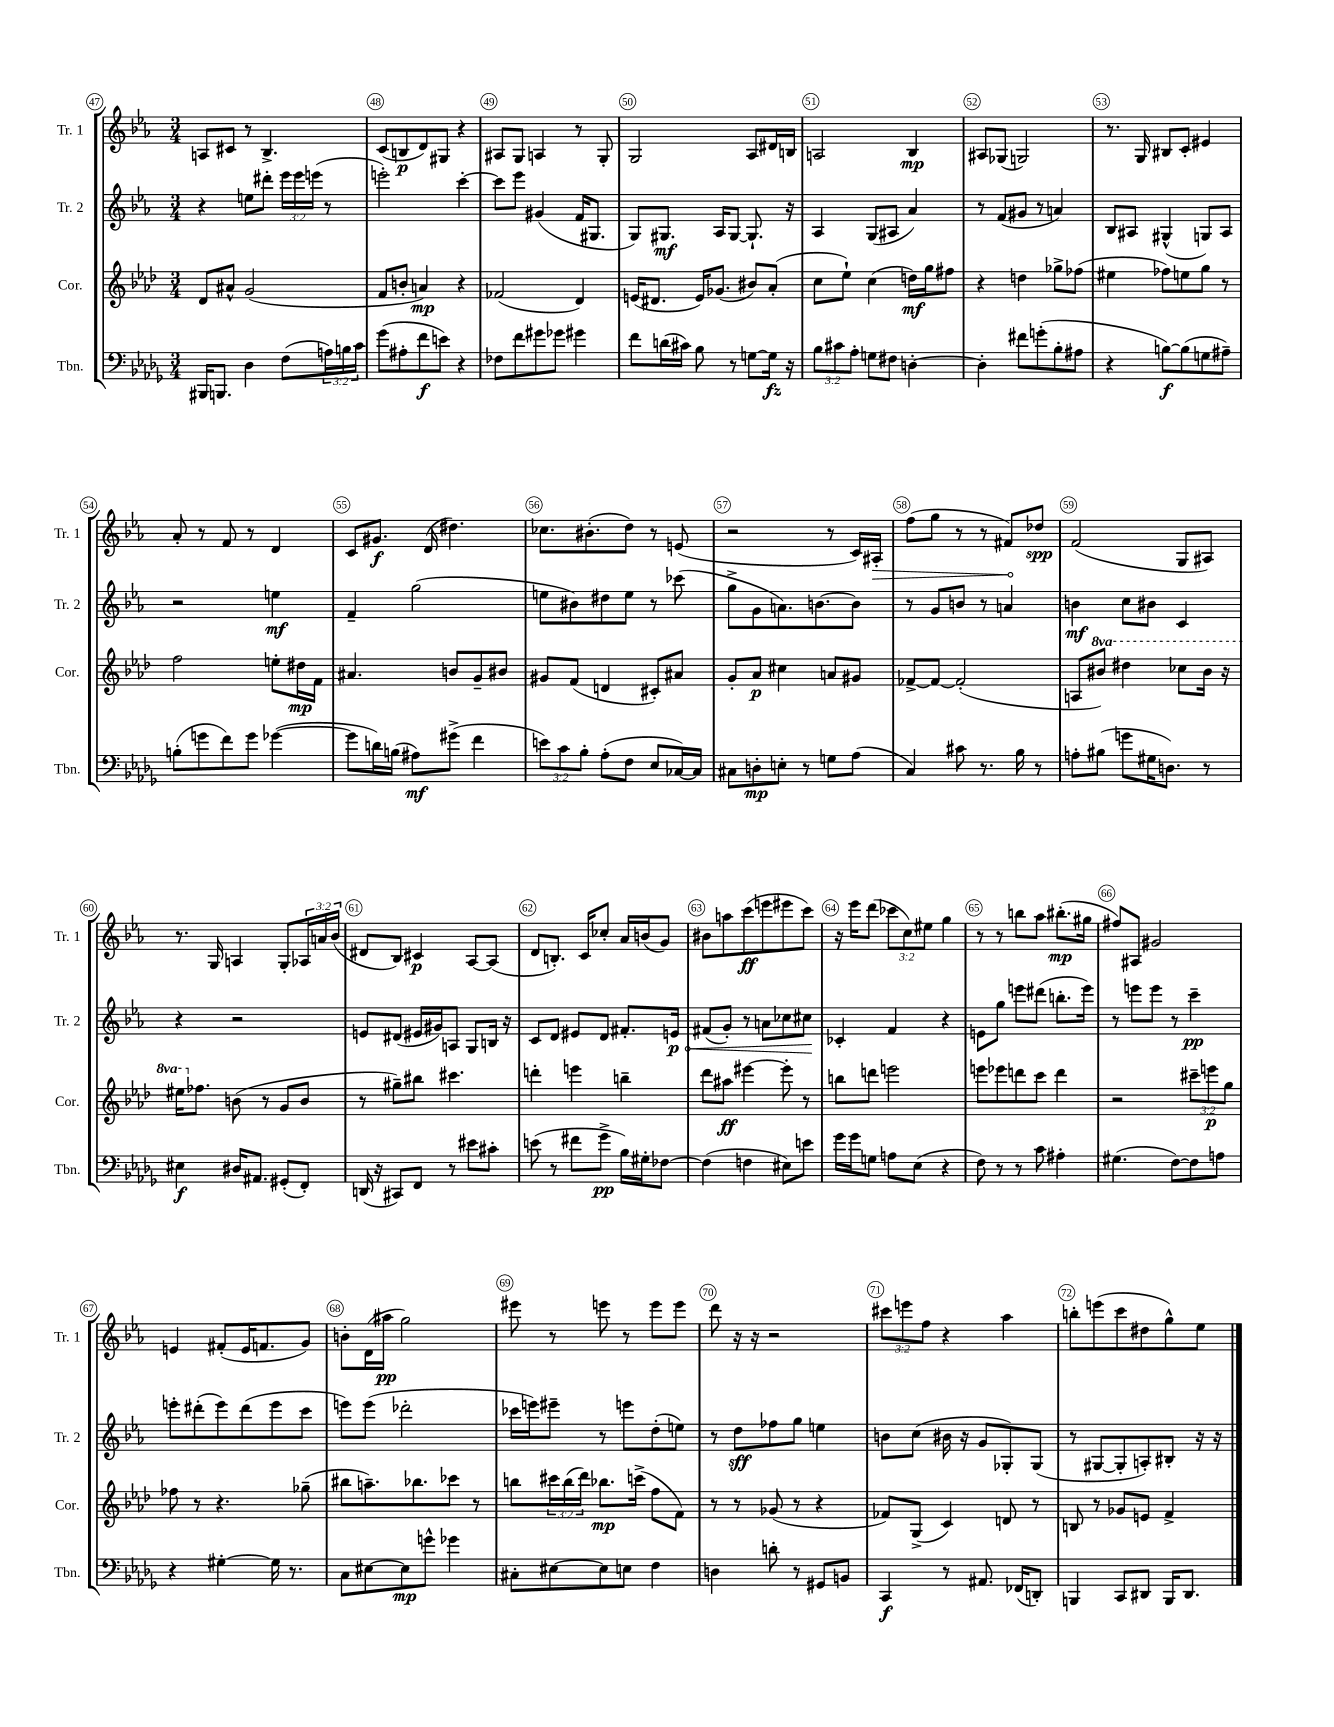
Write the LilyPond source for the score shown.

<<
\new StaffGroup <<
\new Staff = "s0" \with { instrumentName = "Tr. 1" shortInstrumentName = "Tr. 1" } {
    \clef treble \key ees \major \numericTimeSignature \time 3/4 \override Staff.TupletNumber.text = #tuplet-number::calc-fraction-text
    a8 cis'8 r8 bes4.-> |
    c'8( b8\p d'8) gis8 r4 |
    ais8 g8 a4 r8 g8-. |
    g2 aes8 dis'16 b16 |
    a2 bes4\mp |
    ais8 ges8( g2) |
    r8. g16 bis8 c'8-. eis'4 |
    aes'8-. r8 f'8 r8 d'4 |
    c'8 gis'8.\f d'16( dis''4.) |
    ces''8. bis'8.-.( d''8) r8 e'8( |
    r2 r8 c'16) \once \override Hairpin.circled-tip = ##t ais16-.\> |
    f''8( g''8 r8 r8 fis'8\!) des''8\spp |
    f'2( g8 ais8) |
    r8. g16 a4 g8-. \tuplet 3/2 { aes16 a'16 bes'16( } |
    dis'8 bes8) cis'4\p aes8~ aes8( |
    d'8 b8.-.) c'16 ces''8-. aes'16 b'16( g'8) |
    bis'8 a''8 c'''8\ff( e'''8 eis'''8 c'''8) |
    r16 ees'''16 d'''8( \tuplet 3/2 { ces'''8 c''8) eis''8 } g''4 |
    r8 r8 b''8 aes''8 bis''8.-.\mp( gis''16 |
    fis''8) ais8 gis'2 |
    e'4 fis'8-.( e'16 f'8. g'8) |
    b'8-. d'16( ais''16\pp g''2) |
    eis'''8 r8 e'''8 r8 e'''8 e'''8 |
    d'''8 r16 r16 r2 |
    \tuplet 3/2 { cis'''8 e'''8 f''8 } r4 aes''4 |
    b''8-. e'''8( c'''8 dis''8 g''8-^) ees''8 \bar "|." |
}
\new Staff = "s1" \with { instrumentName = "Tr. 2" shortInstrumentName = "Tr. 2" } {
    \clef treble \key ees \major \numericTimeSignature \time 3/4 \override Staff.TupletNumber.text = #tuplet-number::calc-fraction-text
    r4 e''8 dis'''8-. \tuplet 3/2 { ees'''16 ees'''16 e'''16( } r8 |
    e'''2-.) c'''4~-. |
    c'''8 ees'''8 gis'4( f'16 gis8. |
    g8) gis8.\mf aes16 gis8~ gis8.-! r16 |
    aes4 g8( ais8 aes'4) |
    r8 f'8( gis'8 r8 a'4) |
    bes8 ais8 gis4-^( g8) ais8 |
    r2 e''4\mf |
    f'4-- g''2( |
    e''8 bis'8) dis''8 e''8 r8 ces'''8( |
    g''8-> g'8 a'8.) b'8.~ b'8 |
    r8 g'8 b'8 r8 a'4 |
    b'4\mf c''8 bis'8 c'4 |
    r4 r2 |
    e'8 dis'8( eis'16 gis'16) a8 g8 b16 r16 |
    c'8 d'8 eis'8 d'8 fis'8.-. \once \override Hairpin.circled-tip = ##t e'16\p\< |
    fis'8( g'8-.) r8 a'8 ces''8 cis''8\! |
    ces'4-. f'4 r4 |
    e'8 g''8 e'''8 dis'''8( b''8.-. e'''16) |
    r8 e'''8 e'''8 r8 c'''4--\pp |
    e'''8-. dis'''8-.( e'''8) dis'''8( e'''8 c'''8 |
    e'''8) e'''8( des'''2-. |
    ces'''16 e'''16) eis'''8-- r8 e'''8 d''8-.( e''8) |
    r8 d''8\sff fes''8 g''8 e''4 |
    b'8 c''8( bis'16 r16 g'8 ges8-.) ges8( |
    r8 gis8~ gis8-. a8-.) bis8-. r16 r16 \bar "|." |
}
\new Staff = "s2" \with { instrumentName = "Cor." shortInstrumentName = "Cor." } {
    \clef treble \key aes \major \numericTimeSignature \time 3/4 \override Staff.TupletNumber.text = #tuplet-number::calc-fraction-text \set Staff.ottavationMarkups = #ottavation-simple-ordinals
    des'8 ais'8-^ g'2( |
    f'8 b'8-. a'4\mp) r4 |
    fes'2( des'4) |
    e'16( dis'8. e'16) ges'8.( bis'8) aes'8-.( |
    c''8 ees''8-!) c''4( d''16\mf) g''16 fis''8 |
    r4 d''4 ges''8-> fes''8( |
    eis''4 fes''8) e''8 g''8 r8 |
    f''2 e''8-. dis''16\mp f'16 |
    ais'4. b'8 g'8-- bis'8 |
    gis'8 f'8( d'4 cis'8-.) ais'8 |
    g'8-. aes'8\p cis''4 a'8 gis'8 |
    fes'8~-> fes'8~ fes'2-.( |
    a8 \ottava #1 bis''8) dis'''4 ces'''8 bis''16 r16 |
    eis'''16 \ottava #0 fes''8. b'8( r8 g'8 b'8 |
    r8 gis''8--) bis''8 cis'''4. |
    d'''4-. e'''4 b''4-- |
    des'''8 ais''8\ff eis'''4~ eis'''8-. r8 |
    b''8 d'''8 e'''2 |
    e'''8 ees'''8 d'''8 c'''8 d'''4 |
    r2 \tuplet 3/2 { cis'''8-- e'''8\p g''8 } |
    fes''8 r8 r4. ges''8--( |
    bis''8 a''8.--) bes''8. ces'''8 r8 |
    b''8 \tuplet 3/2 { cis'''16 b''16( des'''16) } bes''8.\mp c'''16->( f''8 f'8) |
    r8 r8 ges'8( r8 r4 |
    fes'8) g8->( c'4) d'8 r8 |
    b8 r8 ges'8 e'8 f'4-> \bar "|." |
}
\new Staff = "s3" \with { instrumentName = "Tbn." shortInstrumentName = "Tbn." } {
    \clef bass \key des \major \numericTimeSignature \time 3/4 \override Staff.TupletNumber.text = #tuplet-number::calc-fraction-text
    bis,,16 b,,8. des4 f8( \tuplet 3/2 { a16) b16 c'16 } |
    ges'8( ais8-. f'8\f e'8) r4 |
    fes8 f'8 gis'8 ges'8 gis'4 |
    f'8 d'16( cis'16) bes8 r8 g8~ g16\fz r16 |
    \tuplet 3/2 { bes8 cis'8 aes8-. } g8 fis8 d4~-. |
    d4-. fis'8 g'8-.( bes8-. ais8 |
    r4 b8~\f) b8( g8 ais8--) |
    b8-.( g'8 f'8) g'8 ges'4~( |
    ges'8 d'16) b16( ais8\mf) gis'8->( f'4 |
    \tuplet 3/2 { e'8) c'8 bes8-. } aes8-.( f8 ees8 ces16~) ces16 |
    cis8 d8-.\mp e8-. r8 g8 aes8( |
    c4) cis'8 r8. bes16 r8 |
    a8-. bis8( g'8 gis16 d8.) r8 |
    eis4\f dis16 ais,8. gis,8-.( f,8-.) |
    d,16( r16 cis,8) f,8 r8 eis'8 cis'8-. |
    e'8( r8 fis'8 ges'8->\pp bes16) gis16-. fes8~ |
    fes4( f4 eis8) e'8 |
    ges'16 ges'16 g8 a8 ees8( r4 |
    f8) r8 r8 c'8 ais4-. |
    gis4.( f8~) f8 a8 |
    r4 gis4~-. gis16 r8. |
    c8 eis8~ eis8\mp g'8-^ ges'4 |
    cis8-. eis8~ eis8 e8 f4 |
    d4 d'8-. r8 gis,8 b,8 |
    c,4\f r8 ais,8. fes,16( d,8-.) |
    b,,4 c,8 dis,8 b,,16 dis,8. \bar "|." |
}
>>
>>
\layout { \context { \Score currentBarNumber = #47 \override BarNumber.break-visibility = ##(#f #t #t) barNumberVisibility = #all-bar-numbers-visible \override BarNumber.stencil = #(make-stencil-circler 0.1 0.3 ly:text-interface::print) } }
